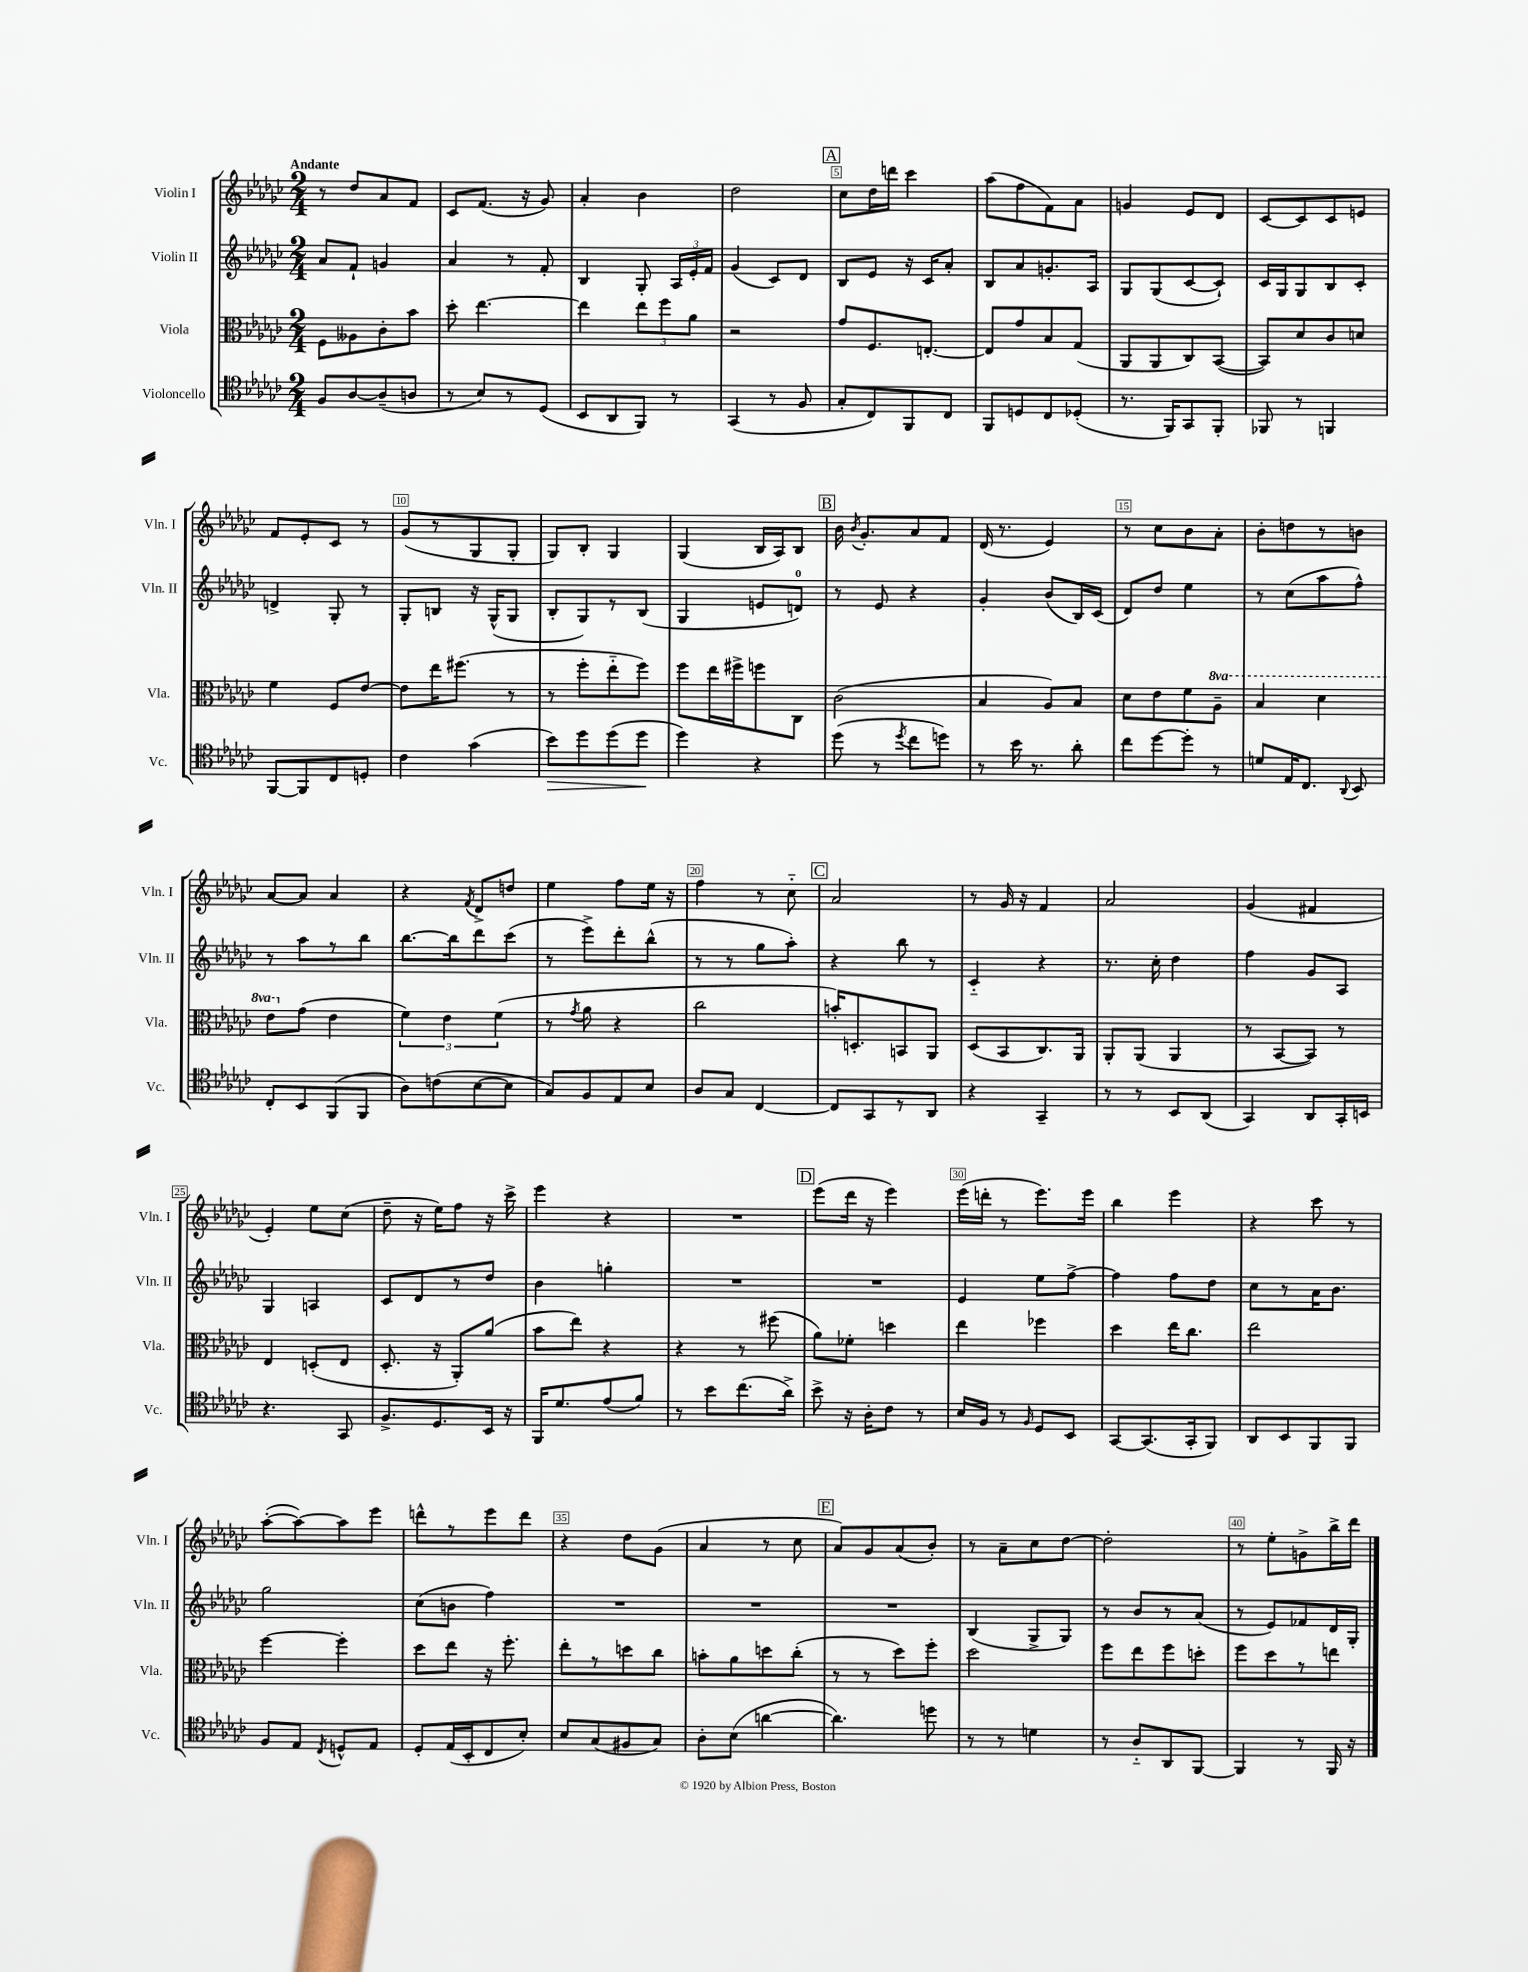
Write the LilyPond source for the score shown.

<<
\new StaffGroup <<
\new Staff = "s0" \with { instrumentName = "Violin I" shortInstrumentName = "Vln. I" } {
    \clef treble \key ges \major \numericTimeSignature \time 2/4 \tempo "Andante"
    \autoBeamOff r8 des''8[ aes'8 f'8] |
    ces'8[ f'8.]( r16 ges'8) |
    aes'4-. bes'4 |
    des''2 |
    \mark \markup { \box "A" } ces''8[ des''16 d'''16] ces'''4 |
    aes''8[( f''8 f'8) aes'8] |
    g'4 ees'8[ des'8] |
    ces'8[~ ces'8 ces'8 e'8] |
    f'8[ ees'8-. ces'8] r8 |
    ges'8[( r8 ges8 ges8]-. |
    ges8[) bes8]-. ges4 |
    ges4( bes16[ aes16) bes8] |
    \mark \markup { \box "B" } bes'16 \acciaccatura { bes'8 } ges'8.[-. aes'8 f'8] |
    des'16( r8. ees'4) |
    r8 ces''8[ bes'8 aes'8]-. |
    bes'8[-. d''8 r8 b'8] |
    aes'8[~ aes'8] aes'4 |
    r4 \acciaccatura { f'8 } des'8[-> d''8] |
    ees''4 f''8[ ees''16] r16 |
    f''4 r8 ces''8-_ |
    \mark \markup { \box "C" } aes'2 |
    r8 ges'16 r16 f'4 |
    aes'2 |
    ges'4( fis'4 |
    ees'4-.) ees''8[ ces''8]( |
    des''8-- r16 ees''16[) f''8] r16 ces'''16-> |
    ees'''4 r4 |
    R2 |
    \mark \markup { \box "D" } ees'''8[( des'''16] r16 ees'''4) |
    ees'''16[( d'''16]-. r8 ees'''8.[) ees'''16] |
    bes''4 ees'''4 |
    r4 ces'''8 r8 |
    aes''8[~-.( aes''8~) aes''8 ees'''8] |
    d'''8[-^ r8 ees'''8 d'''8] |
    r4 des''8[ ges'8]( |
    aes'4 r8 ces''8 |
    \mark \markup { \box "E" } aes'8[) ges'8 aes'8( bes'8]-.) |
    r8 aes'8[-- ces''8 des''8]~ |
    des''2-. |
    r8 ees''8[-. g'8-> bes''16-> des'''16] \bar "|." |
}
\new Staff = "s1" \with { instrumentName = "Violin II" shortInstrumentName = "Vln. II" } {
    \clef treble \key ges \major \numericTimeSignature \time 2/4
    \autoBeamOff aes'8[ f'8]-! g'4 |
    aes'4 r8 f'8-. |
    bes4 ges8-. \tuplet 3/2 { aes16[ ees'16-. f'16] } |
    ges'4( ces'8[) des'8] |
    \mark \markup { \box "A" } bes8[ ees'8] r16 ces'16[ aes'8]-. |
    bes8[ aes'8 g'8.-. aes16] |
    ges8[ ges8( ces'8~ ces'8]-!) |
    ces'16[ ges16 ges8 bes8 ces'8]-. |
    d'4-> ges8-. r8 |
    ges8[-. b8] r16 ges16[-^( ges8] |
    bes8[-. ges8) r8 bes8]( |
    ges4 e'8[ d'8]-0) |
    \mark \markup { \box "B" } r8 ees'8 r4 |
    ges'4-. bes'8[( bes16) ces'16]( |
    des'8[) des''8] ees''4 |
    r8 ces''8[( aes''8 f''8]-^) |
    r8 aes''8[ r8 bes''8] |
    bes''8.[~ bes''16 des'''8 ces'''8]( |
    r8 ees'''8[->) des'''8-. bes''8]-^( |
    r8 r8 ges''8[ aes''8]-.) |
    \mark \markup { \box "C" } r4 bes''8 r8 |
    ces'4-_ r4 |
    r8. ces''16-. des''4 |
    f''4 ges'8[ aes8] |
    ges4 a4 |
    ces'8[ des'8 r8 des''8] |
    bes'4 g''4-. |
    R2 |
    \mark \markup { \box "D" } R2 |
    ees'4 ees''8[ f''8]~-> |
    f''4 f''8[ des''8] |
    ces''8[ r8 aes'16 bes'8.] |
    ges''2 |
    ces''8[( b'8] f''4) |
    R2 |
    R2 |
    \mark \markup { \box "E" } R2 |
    bes4( ges8[-> ges8]) |
    r8 bes'8[ r8 aes'8]( |
    r8 ees'8[) fes'8 des'16 ges16]-. \bar "|." |
}
\new Staff = "s2" \with { instrumentName = "Viola" shortInstrumentName = "Vla." } {
    \clef alto \key ges \major \numericTimeSignature \time 2/4 \set Staff.ottavationMarkups = #ottavation-simple-ordinals
    \autoBeamOff f8[ aeses8 ces'8-. bes'8] |
    des''8-. ees''4.~ |
    ees''4 \tuplet 3/2 { ees''8[ f''8 aes'8] } |
    r2 |
    \mark \markup { \box "A" } ges'8[ f8. e8.]~-. |
    e8[ ges'8 bes8 ges8]( |
    aes,8[ aes,8 ces8) bes,8]~( |
    bes,8[) des'8 ces'8 d'8] |
    f'4 f8[ ees'8]~ |
    ees'8[ ees''16 fis''8.]( r8 |
    r8 f''8[-. ees''8-_ f''8]) |
    f''8[ ees''16 fis''16-> f''8 ces8] |
    \mark \markup { \box "B" } ces'2( |
    bes4 aes8[) bes8] |
    des'8[ ees'8 f'8 \ottava #1 aes'8]-- |
    bes'4 des''4 |
    ees''8[ \ottava #0 ges'8]( ees'4 |
    \tuplet 3/2 { f'4) ees'4 f'4( } |
    r8 \acciaccatura { ges'8 } aes'8 r4 |
    ces''2 |
    \mark \markup { \box "C" } b'16[-.) d8.-. b,8 aes,8] |
    des8[( bes,8 ces8.) aes,16] |
    aes,8[-. aes,8]( aes,4 |
    r8 bes,8[~ bes,8]) r8 |
    ees4 d8[-.( ees8] |
    des8.-. r16 aes,8[-.) aes'8]( |
    bes'8[ ees''8]) r4 |
    r4 r8 fis''8( |
    \mark \markup { \box "D" } aes'8[) fes'8]-. d''4 |
    ees''4 fes''4 |
    des''4 ees''16[ ces''8.] |
    ees''2 |
    f''4~ f''4-. |
    des''8[ ees''8] r16 f''8.-. |
    ees''8[-. r8 d''8 ces''8] |
    b'8[-. aes'8 d''8 ces''8]-.( |
    \mark \markup { \box "E" } r8 r8 des''8[) f''8]-. |
    des''2 |
    f''8[ ees''8 f''8 d''8]-. |
    f''8[ des''8 r8 e''8] \bar "|." |
}
\new Staff = "s3" \with { instrumentName = "Violoncello" shortInstrumentName = "Vc." } {
    \clef tenor \key ges \major \numericTimeSignature \time 2/4
    \autoBeamOff f8[ aes8~ aes8--( a8] |
    r8 bes8[) r8 des8]( |
    bes,8[ aes,8 f,8]) r8 |
    ges,4( r8 f8 |
    \mark \markup { \box "A" } ges8[-. ces8) f,8 ces8] |
    f,8[ d8 ces8 des8]-.( |
    r8. f,16[) ges,8 f,8]-. |
    fes,8 r8 f,4 |
    f,8[~ f,8 ces8 d8]-. |
    ces'4 ges'4( |
    bes'8[\>) des''8 des''8( des''8]\! |
    des''4) r4 |
    \mark \markup { \box "B" } des''8( r8 \acciaccatura { des''8 } ces''8[ d''8]) |
    r8 bes'16 r8. aes'8-. |
    ces''8[ des''8~ des''8]-. r8 |
    d'8[ ees16 ces8.] \appoggiatura { aes,8 } bes,8 |
    ces8[-. bes,8 f,8( f,8] |
    aes8[) c'8( bes8~ bes8] |
    ges8[) f8 ees8 bes8] |
    aes8[ ges8] ces4~ |
    \mark \markup { \box "C" } ces8[ ges,8 r8 aes,8] |
    r4 ges,4-- |
    r8 r8 bes,8[ aes,8]( |
    ges,4) aes,8[ ges,16-. b,16] |
    r4. ges,8 |
    f8.[-> des8. bes,16] r16 |
    f,16[ des'8. ees'8( f'8]) |
    r8 bes'8[ ces''8.( aes'16]->) |
    \mark \markup { \box "D" } bes'8-> r16 aes16[-. ces'8] r8 |
    bes16[ f16] r8 \grace { f16 } des8[ bes,8] |
    ges,8[~ ges,8.( ges,16-. f,8]) |
    aes,8[ bes,8 f,8 f,8] |
    f8[ ees8] \acciaccatura { ces8 } d8[-^ ees8] |
    des8[-. ees16( bes,16-. ces8 bes8]-.) |
    bes8[ ges8( fis8 ges8]) |
    aes8[-. bes8]( a'4~ |
    \mark \markup { \box "E" } a'4.) d''8 |
    r8 r8 d'4 |
    r8 aes8[-_ aes,8 f,8]~ |
    f,4 r8 f,16 r16 \bar "|." |
}
>>
>>
\layout { \context { \Score \override BarNumber.break-visibility = ##(#f #t #t) barNumberVisibility = #(every-nth-bar-number-visible 5) \override BarNumber.stencil = #(make-stencil-boxer 0.1 0.3 ly:text-interface::print) } }
